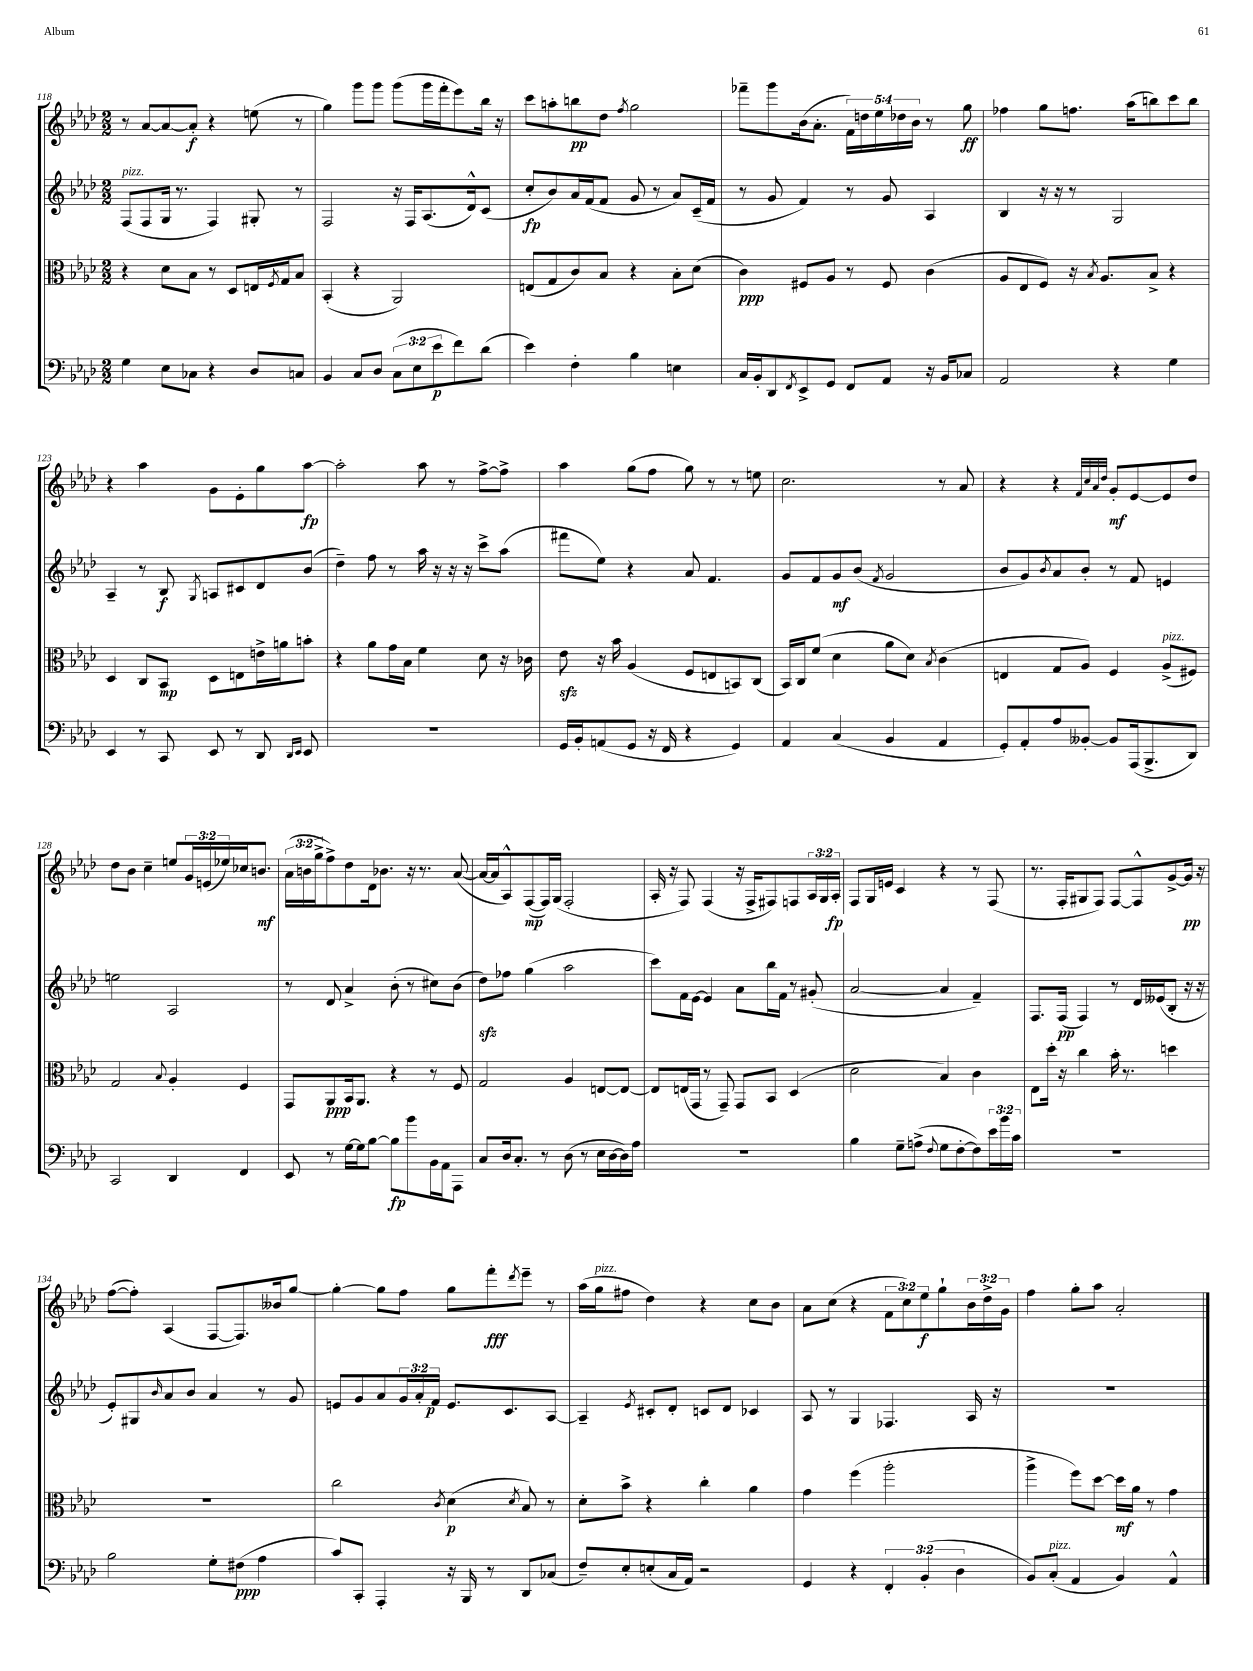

**kern	**kern	**kern	**kern
*staff4	*staff3	*staff2	*staff1
*clefF4	*clefC3	*clefG2	*clefG2
*k[b-e-a-d-]	*k[b-e-a-d-]	*k[b-e-a-d-]	*k[b-e-a-d-]
*M2/2	*M2/2	*M2/2	*M2/2
4G\	4r	(8F/L	8r
.	.	8F/	[8a-/L
8E-\L	8d-\L	16G/Jk	8a-/_
.	.	8.r	.
8C-\J	8B-\J	.	8a-'/]J
4r	8r	4F/)	4r
.	8D-/L	.	.
8D-/L	16E/L	8G#'/	(8ee\
.	8qF/	.	.
.	16G/J	.	.
8C/J	8B-/J	8r	8r
=	=	=	=
4BB-/	(4BB-'/	2F/	4gg\)
8C/L	4r	.	8ggg\L
8D-/J	.	.	8ggg\J
(12C\L	2AA-/)	16r	(8ggg\L
.	.	16F/LK	.
12E-\	.	.	.
.	.	(8.A-/	16ggg\L
12e-\	.	.	.
.	.	.	16fff'\J
8f\)	.	.	8eee-\)
.	.	16d-^^/k)	.
(8d-\J	.	(8c/J	16bb-\Jk
.	.	.	16r
=	=	=	=
4e-\)	(8E/L	8cc'/L	8ccc\L
.	8G/	8b-/)	8aa'\
4F'\	8c/)	16a-/L	8bb\
.	.	(16f/J	.
.	8B-/J	8f/J	8dd-\J
.	.	.	8qff/
4B-\	4r	8g/	2gg\
.	.	8r	.
4E\	8B-'\L	8a-/L)	.
.	(8d-\J	(16c~/L	.
.	.	16f/JJ	.
=	=	=	=
16C/LL	4c\)	8r	8fff-~\L
16BB-'/J	.	.	.
8DD-/	.	8g/	8ggg\
8qFF/	.	.	.
8EE-^/	8F#/L	4f/)	(16b-\k
.	.	.	8.a-'\J
8GG/J	8A-/J	.	.
8FF/L	8r	8r	20f\LL)
.	.	.	20dd\
.	.	.	20ee-\
8AA-/J	8F#/	8g/	.
.	.	.	20dd-\
.	.	.	20b-\JJ
16r	(4c\	4A-/	8r
16BB-/LK	.	.	.
8C-/J	.	.	8gg\
=	=	=	=
2AA-/	8A-/L	4B-/	4ff-\
.	8E-/	.	.
.	8F/J)	16r	8gg\L
.	.	16r	.
.	16r	8r	8.ff\J
.	8qB-/	.	.
.	8.A-/L	.	.
4r	.	2G/	.
.	.	.	(16aa-\LK
.	8B-^/J	.	8bb\)
4G\	4r	.	8ccc\
.	.	.	8bb\J
=	=	=	=
4EE-/	4D-/	4A-~/	4r
8r	8C/L	8r	4aa-\
8CC/	8BB-/J	8B-/	.
.	.	8qG/	.
8EE-/	8D-\L	8A/L	8g\L
8r	8E\	8c#/	8e-'\
8DD-/	16e^\L	8d-/	8gg\
.	16a\J	.	.
16qqDD-/LL	.	.	.
16qqEE-/JJ	.	.	.
8EE-/	8b'\J	(8b-/J	[8aa-\J
=	=	=	=
1r	4r	4dd-~\)	2aa-'\]
.	8a-\L	8ff\	.
.	16g\L	8r	.
.	16B-\JJ	.	.
.	4f\	16aa-\	8aa-\
.	.	16r	.
.	.	16r	8r
.	.	16r	.
.	8d-\	8ccc^\L	[8ff^\L
.	16r	(8aa-\J	8ff^\]J
.	16c-\	.	.
=	=	=	=
16GG/LL	8e-\	8fff#\L	4aa-\
16BB-'/J	.	.	.
(8AA/	16r	8ee-\J)	.
.	16b-\	.	.
8GG/J	(4A-/	4r	(8gg\L
16r	.	.	8ff\J
16FF/	.	.	.
4r	8F/L	8a-/	8gg\)
.	8E/	4.f/	8r
4GG/)	8BB/)	.	8r
.	(8C/J	.	8ee\
=	=	=	=
4AA-/	16BB-/LL)	8g/L	2.cc\
.	16C/J	.	.
.	(8f/J	8f/	.
(4C/	4d-\	8g/	.
.	.	(8b-/J	.
.	.	8qf/	.
4BB-/	8a-\L	2g/	.
.	8d-\J)	.	.
.	8qB-/	.	.
4AA-/	(4c\	.	8r
.	.	.	8a-/
=	=	=	=
8GG'/L)	4E/	8b-/L	4r
8AA-'/	.	8g/)	.
.	.	8qb-/	.
8A-/	8G/L	8a-/	4r
[8BB--'/J	8A-/J)	8b-'/J	.
.	.	.	32qqf/LLL
.	.	.	32qqcc/
.	.	.	32qqa-/
.	.	.	32qqdd-/JJJ
8BB--/]L	4F/	8r	8g'/L
(16AAA-/k	.	8f/	[8e-/
8.BBB-^/	.	.	.
.	(8A-^/L	4e/	8e-/]
8DD-/J)	8F#/J)	.	8dd-/J
=	=	=	=
2CC/	2G/	2ee\	8dd-\L
.	.	.	8b-\J
.	.	.	4cc~\
.	8qqB-/	.	.
4DD-/	4A-'/	2A-/	8ee/L
.	.	.	24g/L
.	.	.	(24e/
.	.	.	24ee-/)
4FF/	4F/	.	16cc-/J
.	.	.	8.b/J
=	=	=	=
8EE-/	8GG/L	8r	(24a-\LL
.	.	.	24b\
.	.	.	24gg^\J
8r	8AA-/	8d-/	8ff^\)
[16G\LL	16BB-/k	4a-^/	8dd-\
16G\]J	8.AA-/J	.	.
[8B-\J	.	.	16d-\k
.	.	.	8.b-\J
8B-\]L	4r	(8b-'\	.
8b-\	.	8r	16r
.	.	.	8.r
16BB-\L	8r	8cc#\L)	.
16AA-\J	.	.	.
8AAA-\J	8F/	(8b-\J	([8a-/
=	=	=	=
8C/L	2G/	8dd-\L)	16a-/_LL
.	.	.	16a-/]J
16D-/k	.	8ff-\J	8A-^^/)
8.C'/J	.	.	.
.	.	(4gg\	([8F/
8r	.	.	16F/]L)
.	.	.	(16G/JJ
(8D-\	4A-/	2aa-\	2F'/
8r	.	.	.
16E-\LL	[8E/L	.	.
[16D-\	.	.	.
16D-\])	8E/_J	.	.
16A-\JJ	.	.	.
=	=	=	=
1r	8E/]L	8ccc\L)	16A-'/
.	.	.	16r
.	(16E/L	16f\L	8F/)
.	16GG/JJ	[16e-\JJ	.
.	8r	4e-/]	(4F/
.	8GG~/)	.	.
.	8GG/L	8a-\L	16r
.	.	.	16F^/LK
.	8BB-/J	16bb-\L	8F#/)
.	.	16f\JJ	.
.	(4D-/	8r	8F/
.	.	(8g#'/	24A-/L
.	.	.	24G/
.	.	.	24A-'/JJ
=	=	=	=
4B-\	2d-\	[2a-/	8F/L
.	.	.	16G/L
.	.	.	16e/JJ
8G~\L	.	.	4c/
(8A^\J	.	.	.
8qqF/	.	.	.
8G\L	4B-/)	4a-/]	4r
[8F'\	.	.	.
8F\])	4c\	4f~/)	8r
24e-\L	.	.	(8F/
24b-\	.	.	.
24c\JJ	.	.	.
=	=	=	=
1r	8E-\L	8.F/L	8.r
.	16dd-'\Jk	.	.
.	16r	(16F/Jk	16F'/LK
.	4cc\	4F/)	8G#/
.	.	.	8F/J)
.	16b-'\	8r	[8F/L
.	8.r	.	.
.	.	16d-/LL	8F^^/]
.	.	(16e--/J	.
.	4dd\	8B-'/J	[8g^/
.	.	16r	16g/]Jk
.	.	16r	16r
=	=	=	=
2B-\	1r	8e-'/L)	([8ff\L
.	.	8G#/	8ff'\]J)
.	.	16qqb-/	.
.	.	8a-/	(4A-/
.	.	8b-/J	.
8G'\L	.	4a-/	[8F/L
(8F#\J	.	.	8.F/])
4A-\	.	8r	.
.	.	.	16b--/k
.	.	8g/	[8gg/J
=	=	=	=
8c/L)	2cc\	8e/L	4gg'\_
8CC'/J	.	8g/	.
4AAA-'/	.	8a-/	8gg\]L
.	.	24g/L	8ff\J
.	.	24a-'/	.
.	.	24f/JJ	.
.	8qc/	.	.
16r	(4d-\	8.e/L	8gg\L
16BBB-/	.	.	.
8r	.	.	8fff'\
.	.	8.c/	.
.	8qd-/	.	8qddd-/
8DD-/L	8B-/)	.	8eee-~\J
(8C-/J	8r	[8A-/J	8r
=	=	=	=
8F~/L)	8d-'\L	4A-~/]	(16aa-\LL
.	.	.	16gg\J
8E-'/	8b-^\J	.	8ff#\J
.	.	8qe-/	.
(8E'/	4r	8c#'/L	4dd-\)
16C/L	.	8d-'/J	.
16AA-/JJ)	.	.	.
2r	4cc'\	8c/L	4r
.	.	8d-/J	.
.	4a-\	4c-/	8cc\L
.	.	.	8b-\J
=	=	=	=
4GG/	4g\	8A-/	8a-\L
.	.	8r	(8cc\J
4r	(4ff\	4G/	4r
6FF'/	2aa-'\	4.F-/	12f\L
.	.	.	12cc\)
(6BB-'/	.	.	12ee-\
.	.	.	8gg`\
6D-\	.	.	.
.	.	16A-/	24b-\L
.	.	.	24dd-^\
.	.	16r	.
.	.	.	24g\JJ
=	=	=	=
8BB-/L)	4aa-^\	1r	4ff\
(8C'/J	.	.	.
4AA-/	8ff\L)	.	8gg'\L
.	[8dd-\J	.	8aa-\J
4BB-/)	16dd-\]LL	.	2a-'/
.	16a-\JJ	.	.
.	8r	.	.
4AA-^^/	4g\	.	.
==	==	==	==
*-	*-	*-	*-
